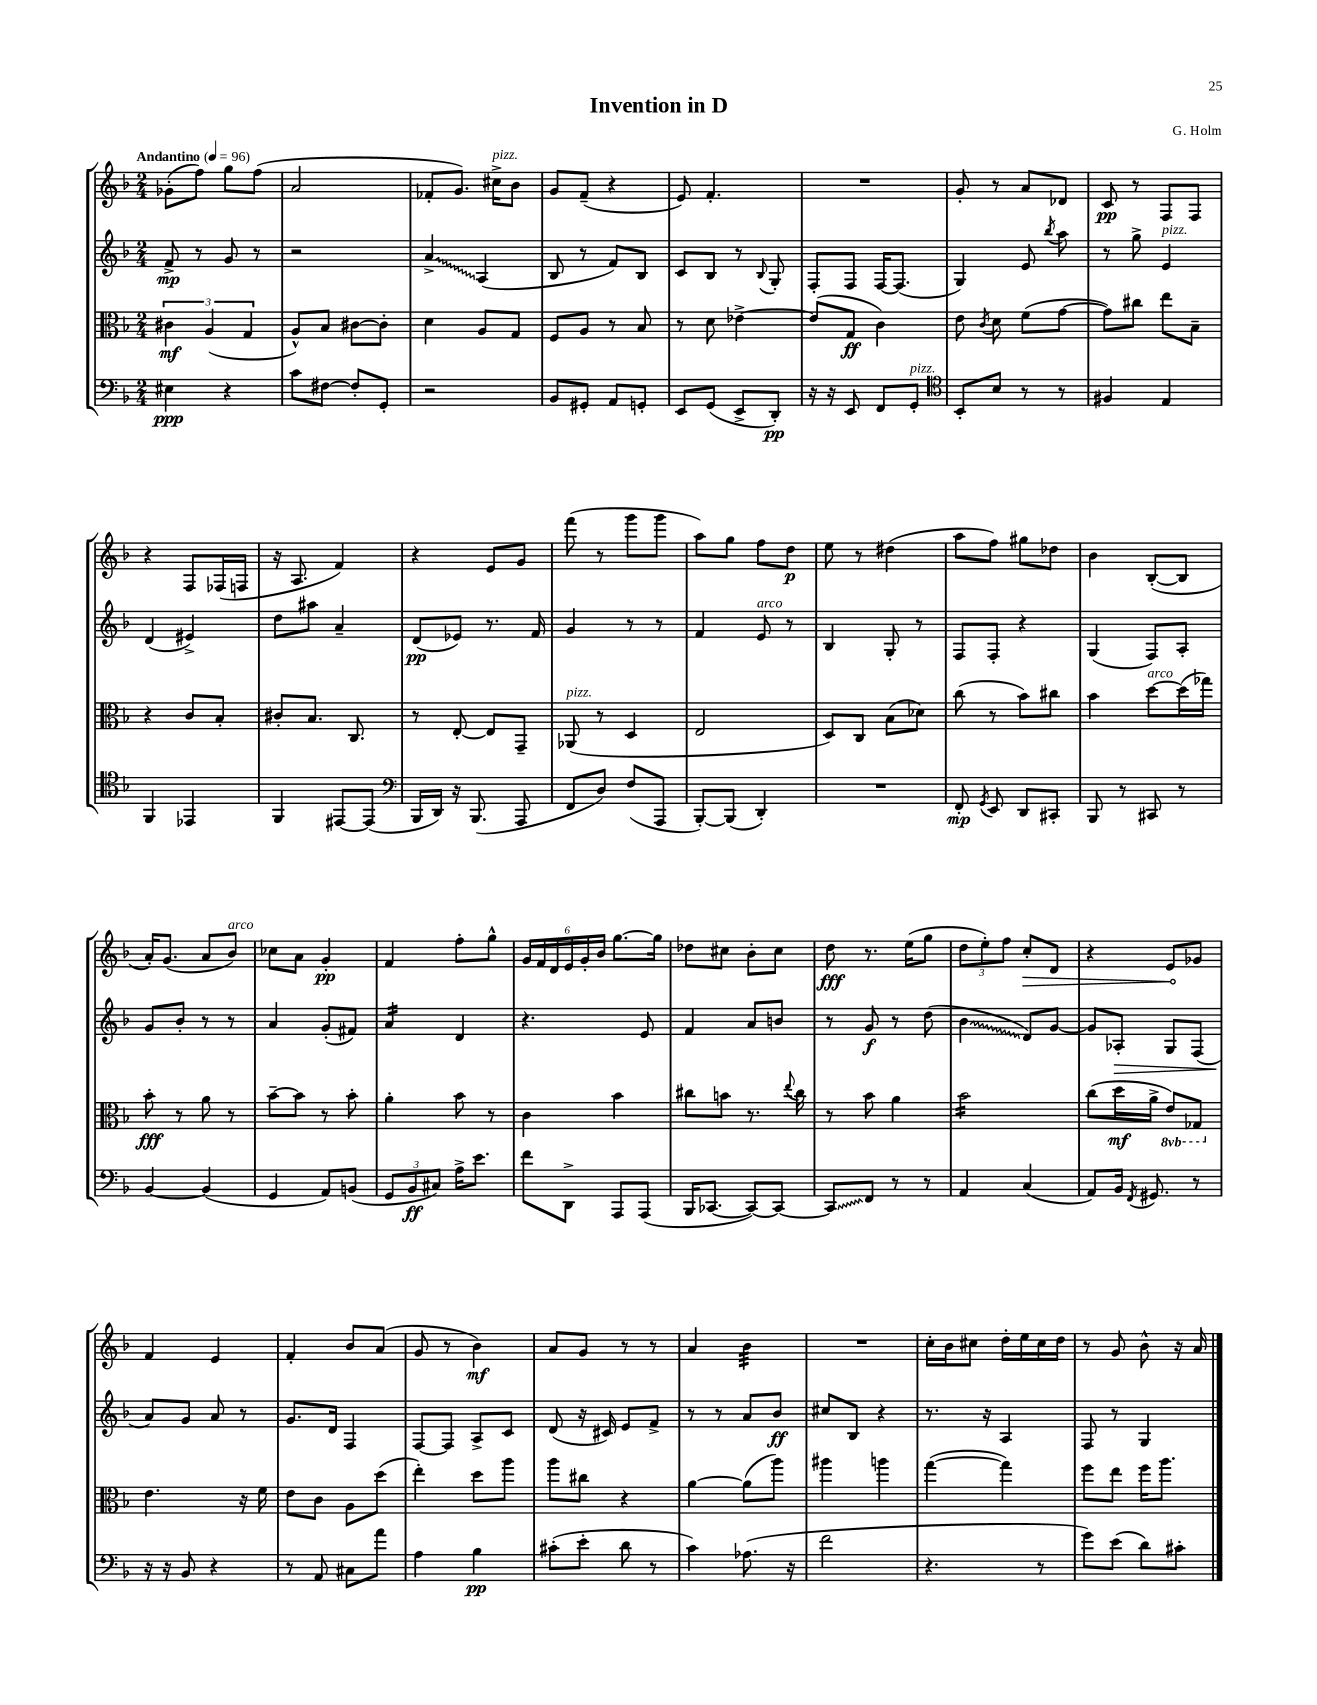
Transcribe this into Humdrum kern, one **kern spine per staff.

**kern	**kern	**kern	**kern
*staff4	*staff3	*staff2	*staff1
*clefF4	*clefC3	*clefG2	*clefG2
*k[b-]	*k[b-]	*k[b-]	*k[b-]
*M2/4	*M2/4	*M2/4	*M2/4
*MM96	*MM96	*MM96	*MM96
4E#	6c#	8f^	(8g-'
.	.	8r	8ff)
.	(6A	.	.
4r	.	8g	8gg
.	6G	.	.
.	.	8r	(8ff
=	=	=	=
8c	8A^^)	2r	2a
[8F#	8B-	.	.
8F#']	[8c#	.	.
8GG'	8c#']	.	.
=	=	=	=
2r	4d	4a^	8f-'
.	.	.	8.g)
.	8A	(4A	.
.	.	.	16cc#^
.	8G	.	8b-
=	=	=	=
8BB-	8F	8B-	8g
8GG#'	8A	8r	(8f~
8AA	8r	8f)	4r
8GG'	8B-	8B-	.
=	=	=	=
8EE	8r	8c	8e)
(8GG	8d	8B-	4.f'
8EE^	[4e-^	8r	.
.	.	8qqB-	.
8DD')	.	8G'	.
=	=	=	=
16r	(8e-]	8F'	2r
16r	.	.	.
8EE	8G	8F	.
8FF	4c)	[16F	.
.	.	(8.F]	.
8GG'	.	.	.
=	=	=	=
*clefC4	*	*	*
8BB-'	8e	4G)	8g'
.	8qc	.	.
8B-	8d	.	8r
8r	(8f	8e	8a
.	.	8qbb-	.
8r	[8g	8aa	8d-
=	=	=	=
4F#	8g])	8r	8c
.	8cc#	8gg^	8r
4E	8ee	4e	8F
.	8B-~	.	8F
=	=	=	=
4FF	4r	(4d	4r
4EE-	8c	4e#^)	8F
.	8B-'	.	(16F-
.	.	.	16F
=	=	=	=
4FF	8c#'	8dd	16r
.	.	.	8.A
.	8.B-	8aa#	.
[8EE#	.	4a~	4f)
.	8.C	.	.
(8EE#]	.	.	.
=	=	=	=
*clefF4	*	*	*
16BBB-	8r	(8d	4r
16DD)	.	.	.
16r	[8E'	8e-)	.
(8.BBB-	.	.	.
.	8E]	8.r	8e
8AAA	8GG~	.	8g
.	.	16f	.
=	=	=	=
8FF	(8AA-	4g	(8fff
8D)	8r	.	8r
(8F	4D	8r	8ggg
8AAA	.	8r	8ggg
=	=	=	=
[8BBB-')	2E	4f	8aa)
(8BBB-]	.	.	8gg
4DD')	.	8e	8ff
.	.	8r	8dd
=	=	=	=
2r	8D)	4B-	8ee
.	8C	.	8r
.	(8B-	8G'	(4dd#
.	8d-)	8r	.
=	=	=	=
8FF'	(8cc	8F	8aa
8qGG	.	.	.
8EE	8r	8F'	8ff)
8DD	8b-)	4r	8gg#
8CC#'	8cc#	.	8dd-
=	=	=	=
8BBB-	4b-	(4G	4b-
8r	.	.	.
8CC#	[8dd	8F)	([8B-'
8r	(16dd]	8A'	8B-]
.	16gg-)	.	.
=	=	=	=
[4BB-	8b-'	8g	16a')
.	.	.	(8.g
.	8r	8b-'	.
(4BB-]	8a	8r	8a
.	8r	8r	8b-)
=	=	=	=
4GG	[8b-~	4a	8cc-
.	8b-]	.	8a
8AA)	8r	(8g'	4g'
(8BB	8b-'	8f#)	.
=	=	=	=
12GG	4a'	4a	4f
12BB-	.	.	.
12C#)	.	.	.
16A^	8b-	4d	8ff'
8.e	.	.	.
.	8r	.	8gg^^
=	=	=	=
8f	4c	4.r	24g
.	.	.	24f
.	.	.	24d
8DD^	.	.	24e
.	.	.	24g'
.	.	.	24b-
8AAA	4b-	.	[8.gg
(8AAA	.	8e	.
.	.	.	16gg]
=	=	=	=
16BBB-	8cc#	4f	8dd-
[8.CC-	.	.	.
.	8b	.	8cc#
8CC-_)	8.r	8a	8b-'
8CC-_	.	8b	8cc#
.	8qqee	.	.
.	16cc#	.	.
=	=	=	=
8CC-]	8r	8r	8dd
8FF	8b-	8g	8.r
8r	4a	8r	.
.	.	.	(16ee
8r	.	(8dd	8gg
=	=	=	=
4AA	2b-	4b-	12dd
.	.	.	12ee')
.	.	.	12ff
(4C	.	8d)	8cc'
.	.	[8g	8d
=	=	=	=
8AA)	(8cc	8g]	4r
16BB-	16dd	8A-'	.
8qFF	.	.	.
8.GG#	16a^	.	.
.	8E)	8G	8e
8r	8GG-	(8F	8g-
=	=	=	=
16r	4.e	8a)	4f
16r	.	.	.
8BB-	.	8g	.
4r	.	8a	4e
.	16r	8r	.
.	16f	.	.
=	=	=	=
8r	8e	8.g	4f'
8AA	8c	.	.
.	.	16d	.
8C#	8A	4F	8b-
8a	(8dd	.	(8a
=	=	=	=
4A	4ee')	[8F	8g
.	.	8F]	8r
4B-	8dd	8A^	4b-)
.	8aa	8c	.
=	=	=	=
(8c#'	8aa	(8d	8a
8e'	8cc#	16r	8g
.	.	16c#)	.
8d	4r	8e	8r
8r	.	8f^	8r
=	=	=	=
4c)	[4a	8r	4a
.	.	8r	.
(8.A-	(8a]	8a	4b-
.	8aa)	8b-	.
16r	.	.	.
=	=	=	=
2f	4aa#	8cc#	2r
.	.	8B-	.
.	4aa	4r	.
=	=	=	=
4.r	([4gg	8.r	16cc'
.	.	.	16b-
.	.	.	8cc#
.	.	16r	.
.	4gg])	4A	16dd'
.	.	.	16ee
8r	.	.	16cc#
.	.	.	16dd
=	=	=	=
8g)	8ff	8F	8r
(8e	8ee	8r	8g
8d)	16ff	4G	8b-^^
.	8.aa	.	.
8c#'	.	.	16r
.	.	.	16a
==	==	==	==
*-	*-	*-	*-
